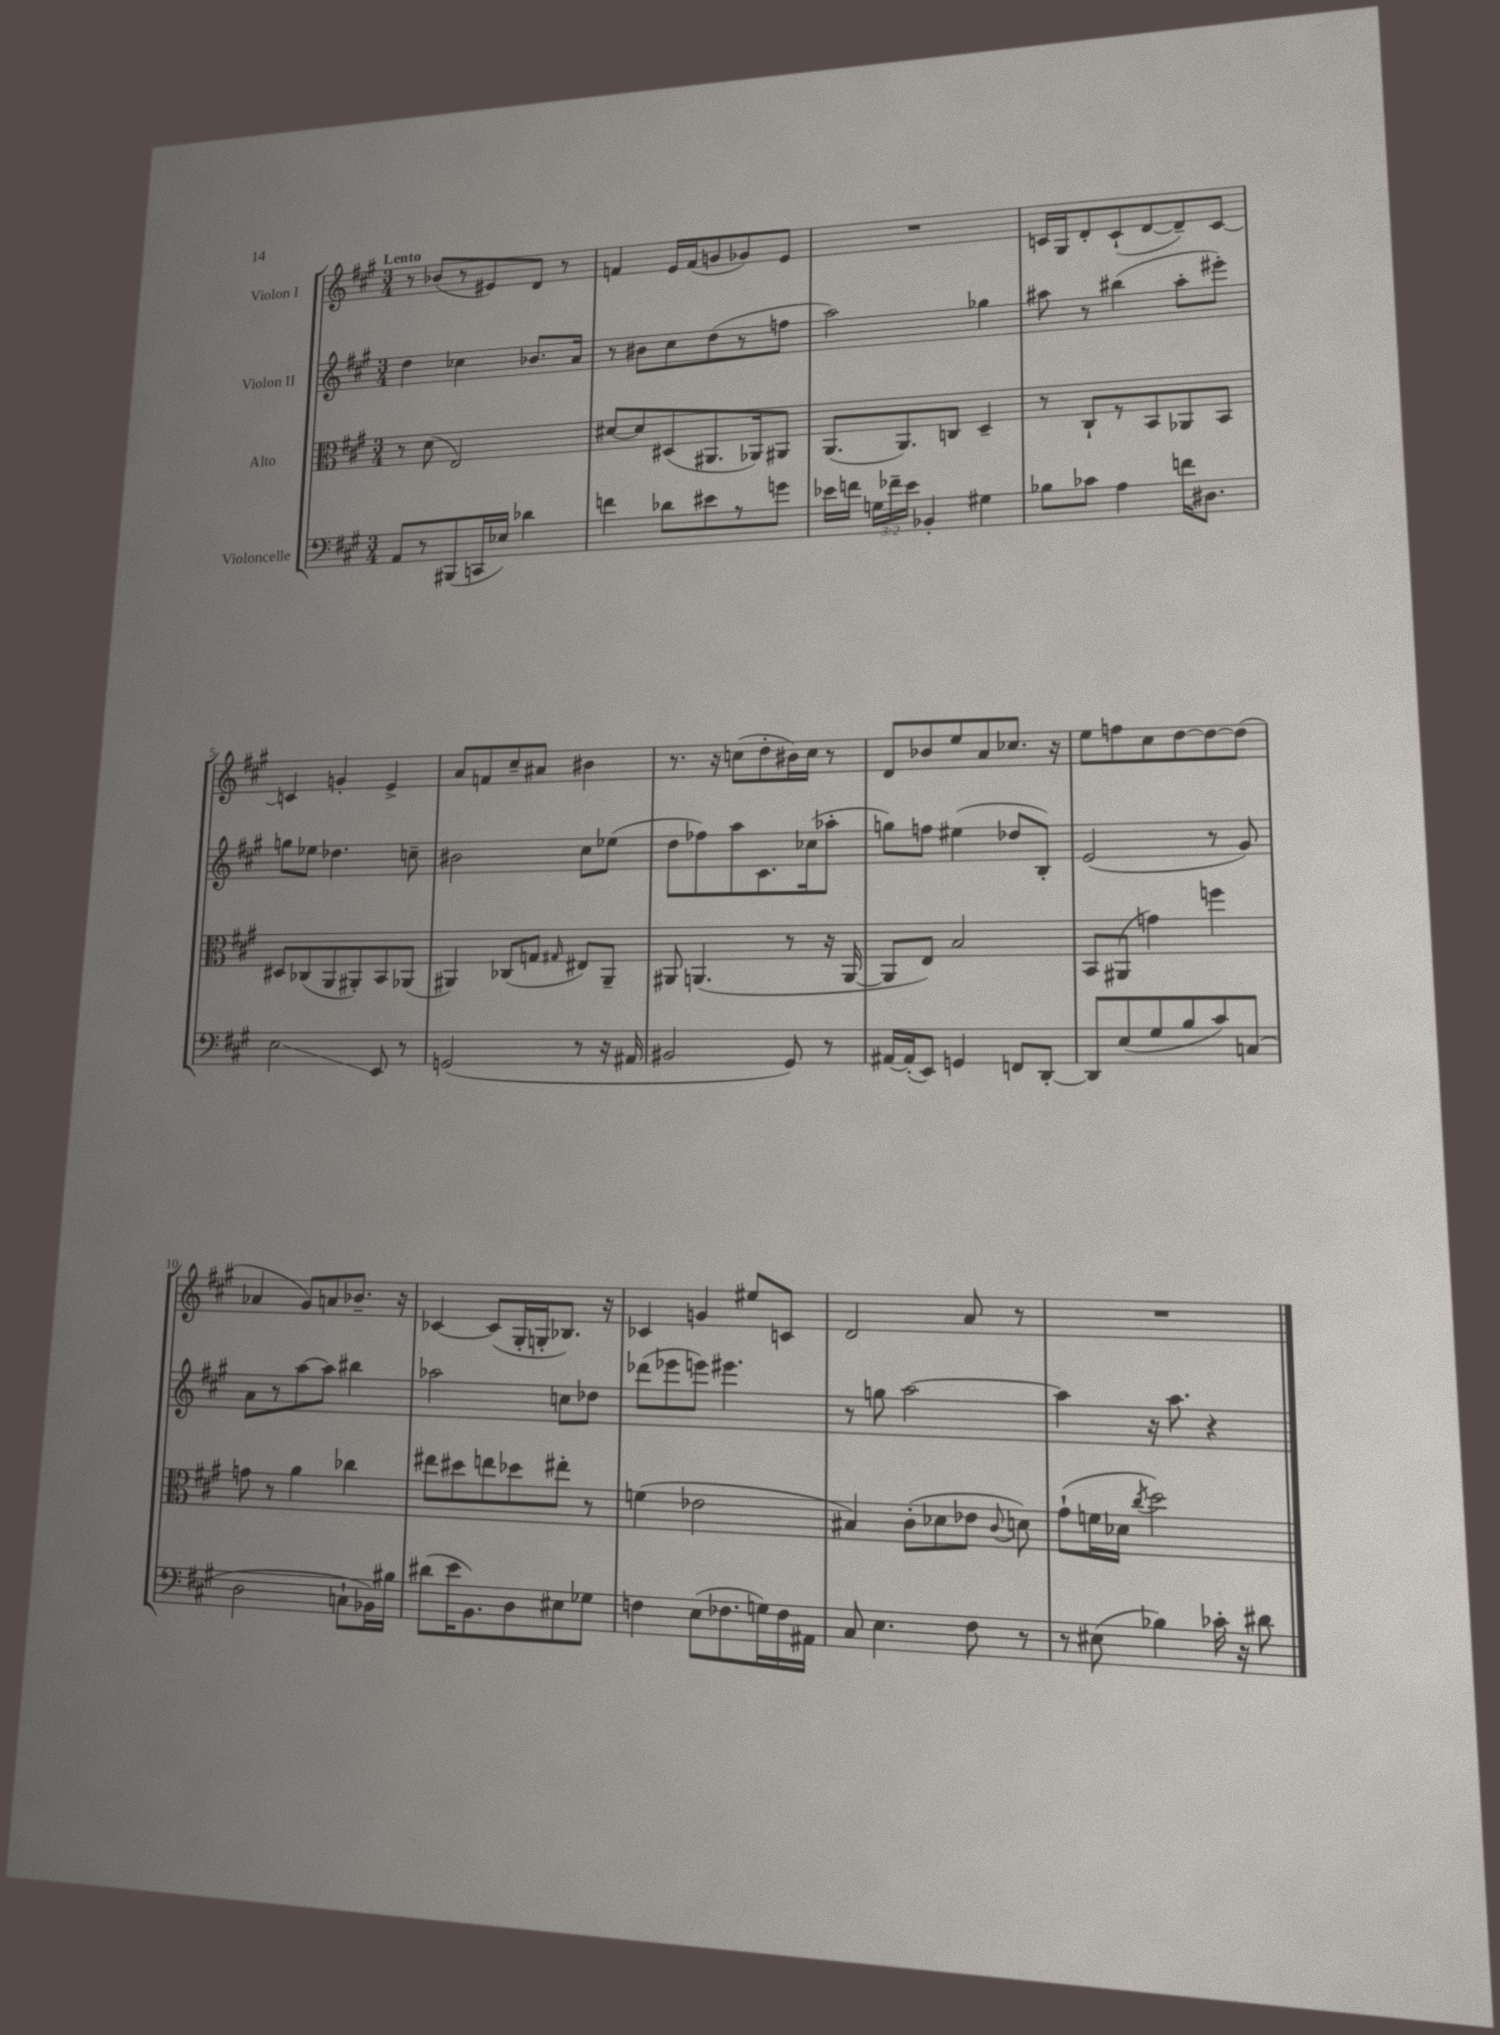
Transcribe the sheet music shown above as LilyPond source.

<<
\new StaffGroup <<
\new Staff = "s0" \with { instrumentName = "Violon I" } {
    \clef treble \key a \major \numericTimeSignature \time 3/4 \tempo "Lento"
    \autoBeamOff r8 bes'8[( r8 eis'8) d'8] r8 |
    f'4 e'16[ f'16( g'8 ges'8) e'8] |
    R2. |
    c'16[ gis16 d'8-. c'8-!( d'8~ d'8--) c'8]~ |
    c'4 g'4-. e'4-> |
    a'8[ f'8 cis''8-- ais'8] bis'4 |
    r8. r16 c''8[( d''8-. bis'16) c''16] r8 |
    d'8[ bes'8 e''8 a'8 ces''8.] r16 |
    e''8[ f''8 cis''8 d''8~ d''8~ d''8]( |
    aes'4 gis'8[) a'8 bes'8.]-- r16 |
    ces'4~ ces'8[( gis16-. g16-. bes8.]) r16 |
    ces'4 g'4 eis''8[ c'8] |
    d'2 a'8 r8 |
    R2. \bar "|." |
}
\new Staff = "s1" \with { instrumentName = "Violon II" } {
    \clef treble \key a \major \numericTimeSignature \time 3/4
    \autoBeamOff d''4 ces''4 bes'8.[ a'16] |
    r8 bis'8[ cis''8 d''8( r8 f''8] |
    a''2) ges''4 |
    ais''8 r8 bis''4( ais''8[-. eis'''8]-.) |
    g''8[ ees''8] des''4. c''8-- |
    bis'2 cis''8[ ees''8]( |
    d''8[ fes''8) a''8 cis'8. ces''16( aes''8]-. |
    g''8[) f''8] eis''4( des''8[ b8]-.) |
    e'2( r8 gis'8) |
    a'8[ r8 a''8~ a''8] bis''4 |
    aes''2 c''8[ des''8] |
    des'''8[( ees'''8 e'''8]) eis'''4. |
    r8 g''8 a''2~ |
    a''4 r16 a''8. r4 \bar "|." |
}
\new Staff = "s2" \with { instrumentName = "Alto" } {
    \clef alto \key a \major \numericTimeSignature \time 3/4
    \autoBeamOff r8 d'8( e2) |
    dis'8[~ dis'8 dis8( ais,8. aes,16) ais,8] |
    a,8.[( a,8.) c8] d4-- |
    r8 cis8[-! r8 b,8 aes,8 b,8] |
    dis8[ ces8( a,8 ais,8-.) b,8 aes,8]( |
    ais,4) ces8[( g8] \grace { gis16 } eis8[) ais,8]-- |
    ais,8 a,4.( r8 r16 a,16~ |
    a,8[ e8]) b2 |
    b,8[ ais,8]( g'4) f''4 |
    g'8 r8 a'4 ces''4 |
    eis''8[ dis''8 e''8 des''8 eis''8]-. r8 |
    f'4( ees'2 |
    bis4) cis'8[-.( des'8 ees'8] \appoggiatura { cis'8 } d'8) |
    gis'8[-!( f'16 des'16] \acciaccatura { cis''8 } d''2) \bar "|." |
}
\new Staff = "s3" \with { instrumentName = "Violoncelle" } {
    \clef bass \key a \major \numericTimeSignature \time 3/4 \override Staff.TupletNumber.text = #tuplet-number::calc-fraction-text
    \autoBeamOff a,8[ r8 bis,,8( c,16 ees16]) des'4 |
    f'4 des'8[ eis'8 r8 g'8] |
    ees'16[ f'16] \tuplet 3/2 { g16[ fes'16-- ees'16] } bes,4-. gis4 |
    bes8[ ces'8] a4 f'16[ dis8.] |
    e2\glissando e,8 r8 |
    g,2( r8 r16 ais,16 |
    bis,2 gis,8) r8 |
    ais,16[~ ais,16-.( e,8]) g,4 f,8[ d,8]~-. |
    d,8[ e8( gis8 b8 cis'8) c8]( |
    d2 c8[-! bes,16) bis16] |
    dis'8[( e'16 b,8.) d8 eis8 ges8] |
    f4 e8[( fes8. g16) fes16 ais,16] |
    cis8 e4. fis8 r8 |
    r8 eis8( bes4) ces'16-. r16 dis'8 \bar "|." |
}
>>
>>
